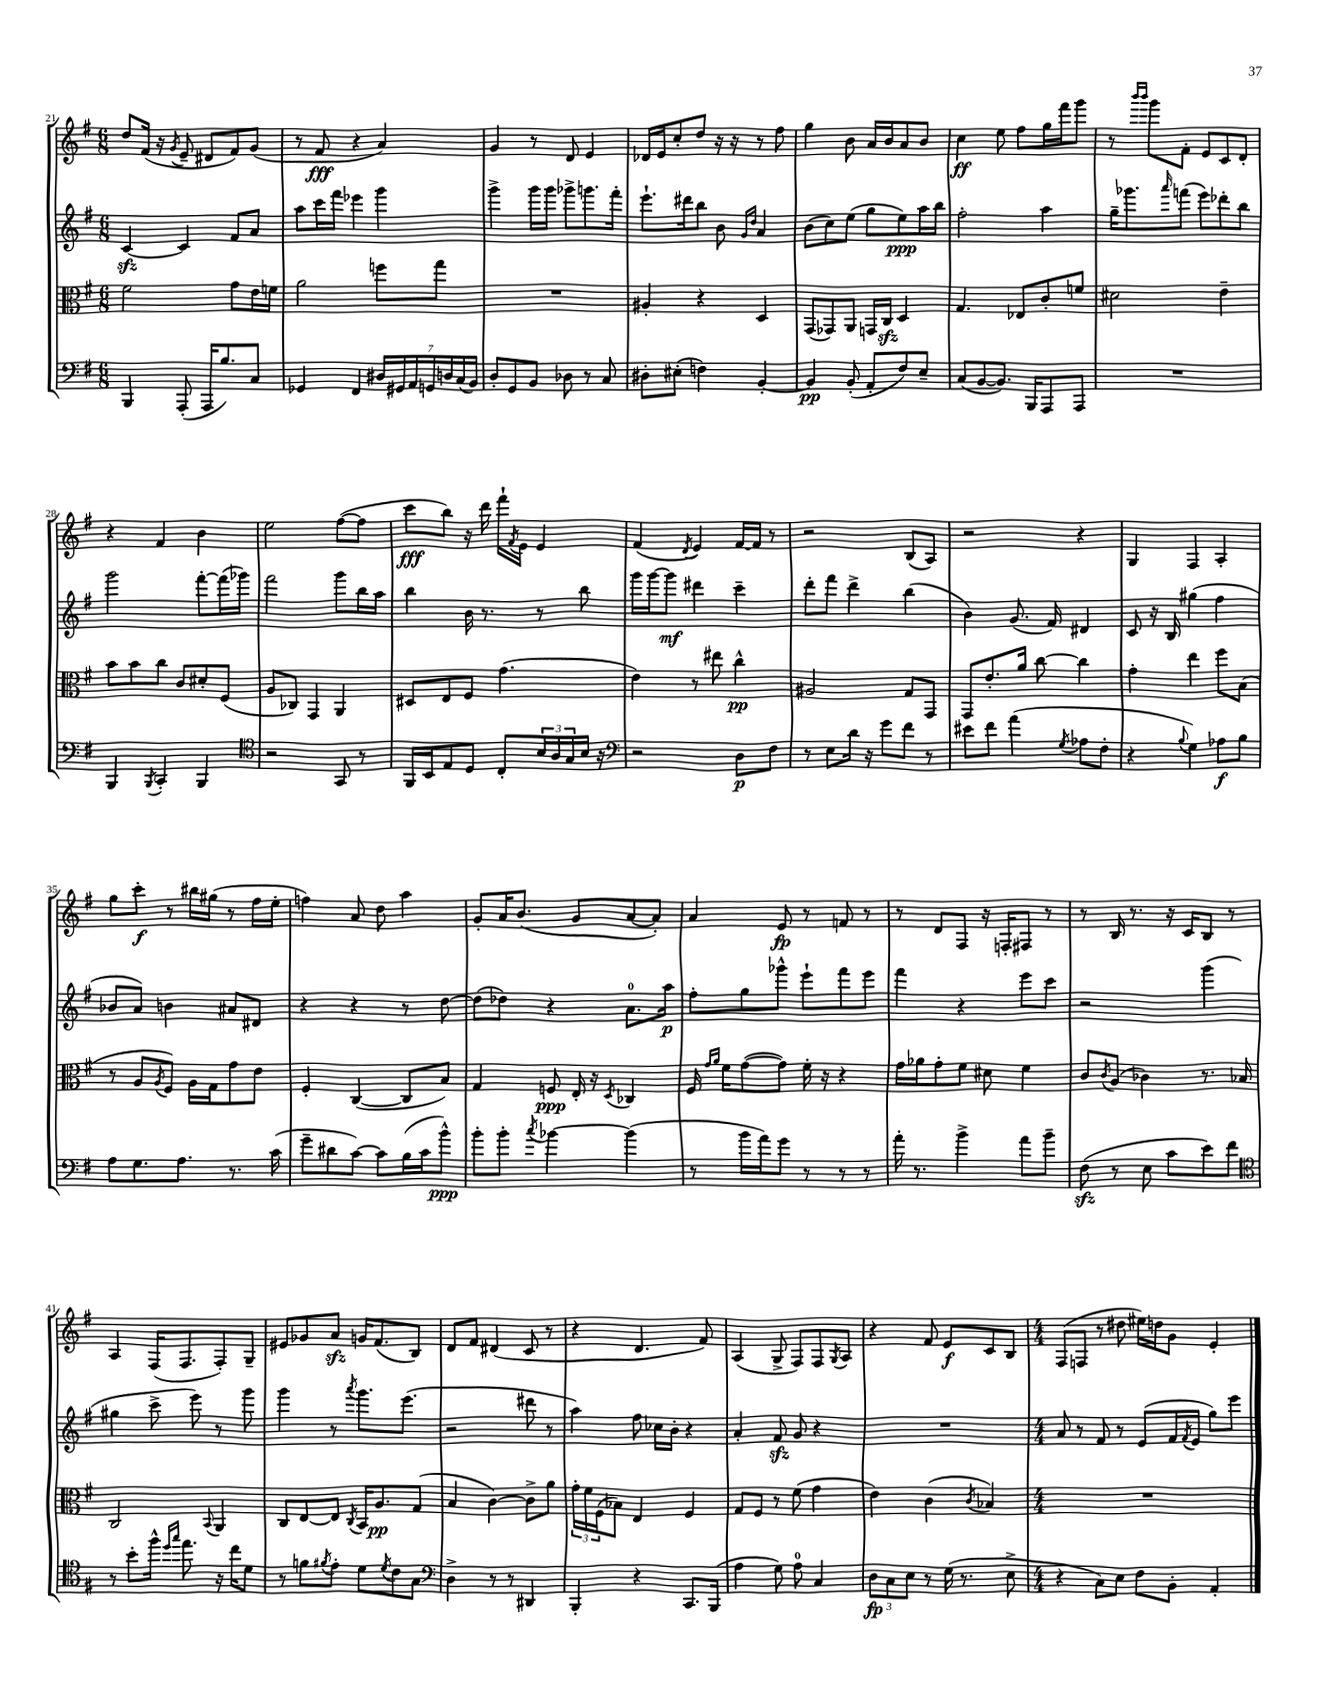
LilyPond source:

<<
\new StaffGroup <<
\new Staff = "s0" {
    \clef treble \key g \major \numericTimeSignature \time 6/8
    d''8 fis'16( r16 \acciaccatura { g'8 } e'8-- dis'8 fis'8) g'8( |
    r8 fis'8\fff r4 a'4) |
    g'4 r8 d'8 e'4 |
    des'16 e'16 c''8-. d''8 r16 r16 r8 fis''8 |
    g''4 b'8 a'16 b'16 a'8 b'8 |
    c''4\ff e''8 fis''8 g''16 fis'''16 g'''8 |
    r8 \grace { b'''16 b'''16 } g'''8 fis'8-. e'8 c'8 d'8-. |
    r4 fis'4 b'4 |
    e''2 fis''8~( fis''8 |
    c'''8\fff b''8) r16 d'''16 fis'''16-! \acciaccatura { fis'8 } e'16 e'4 |
    fis'4( \acciaccatura { d'8 } e'4) fis'16~ fis'16 r8 |
    r2 b8( a8) |
    r2 r4 |
    g4 fis4 a4-. |
    g''8 c'''8-.\f r8 bis''16 gis''16( r8 fis''16 e''16-. |
    f''4) a'8 d''8 a''4 |
    g'8-. a'16 b'8.( g'8 a'8~ a'8-.) |
    a'4 e'8\fp r8 f'8 r8 |
    r8 d'8 fis8 r16 f16-. fis8 r8 |
    r8 b16 r8. r16 c'16 b8 r8 |
    a4 fis16( fis8. fis8-.) g8-- |
    eis'8 ges'8 a'8\sfz g'16 fis'8.( b8) |
    d'8 fis'8 dis'4( c'8 r8 |
    r4 d'4. fis'8) |
    a4( g8-> fis8) fis8 \acciaccatura { g8 } a8 |
    r4 fis'8 e'8\f c'8 b8 |
    \numericTimeSignature \time 4/4 fis8( f8 r8 dis''8 eis''16) d''16 g'8 e'4-. \bar "|." |
}
\new Staff = "s1" {
    \clef treble \key g \major \numericTimeSignature \time 6/8
    c'4~\sfz c'4 fis'8 a'8 |
    a''8 c'''16 fis'''16 ees'''4 g'''4 |
    g'''4-> g'''16 g'''16 ges'''8-> g'''8. fis'''16-. |
    e'''8.-! dis'''16 b''8 b'8 \grace { g'16 d''16 } a'4 |
    b'8( c''8) e''8( g''8 e''8\ppp) a''16 b''16 |
    fis''2-. a''4 |
    g''16-- ges'''8. \grace { a'''16 } f'''8( e'''8) des'''8-. b''8 |
    g'''2 fis'''8~-. fis'''16( ges'''16) |
    fis'''2 g'''8 b''16 a''16 |
    b''4 b'16 r8. r8 b''8 |
    g'''16 g'''16~ g'''8\mf dis'''4 c'''4-- |
    d'''8-. fis'''8 d'''4-> b''4( |
    b'4) g'8.( fis'16) dis'4 |
    c'8 r16 b16 gis''4( fis''4 |
    bes'8 a'8) b'4 ais'8 dis'8 |
    r4 r4 r8 d''8~ |
    d''8( des''8) r4 a'8.-0 a''16\p |
    fis''8-. g''8 ges'''8-^ e'''8-! fis'''8 e'''8 |
    fis'''4 r4 e'''8 c'''8 |
    r2 g'''4( |
    gis''4 c'''8-> e'''8) r8 g'''8 |
    g'''4 r8 \acciaccatura { a'''8 } g'''8. e'''8.( |
    r2 dis'''8 r8 |
    a''4) fis''8 ces''16 b'16-. r4 |
    a'4-. fis'8\sfz g'8 r4 |
    R2. |
    \numericTimeSignature \time 4/4 a'8 r8 fis'8 r8 e'8( fis'16 \acciaccatura { fis'8 } e'16 g''8) e'''8 \bar "|." |
}
\new Staff = "s2" {
    \clef alto \key g \major \numericTimeSignature \time 6/8
    fis'2 g'8 e'16 f'16 |
    a'2 f''8 g''8 |
    R2. |
    ais4-. r4 d4 |
    g,8( ges,8) a,8 g,16 c16\sfz d4 |
    g4. ees8 c'8-. f'8 |
    dis'2 e'4-- |
    b'8 b'8 c''8 c'8 dis'8-. fis8( |
    a8 ces8) g,4 a,4 |
    dis8 e8 fis8 g'4.( |
    e'4) r8 eis''8 c''4-^\pp |
    ais2 g8 g,8 |
    g,8 e'8.-. a'16 c''8~ c''4 |
    g'4-. e''4 fis''8 b8( |
    r8 a8 \acciaccatura { a8 } fis8) a16 g16 g'8 e'8 |
    fis4-. c4~( c8 b8) |
    g4 f8\ppp e16-. r16 \acciaccatura { d8 } ces4 |
    fis16 \grace { g'16 a'16 } fis'16 g'8~( g'8) fis'16-. r16 r4 |
    g'16 aes'16 g'8-. fis'8 dis'8 fis'4 |
    c'8 \acciaccatura { c'8 } a8( ces'4) r8. bes16 |
    c2 \appoggiatura { b,8 } a,4 |
    c8 e8~ e8 \acciaccatura { c8 } b,16 a8.\pp g8( |
    b4 c'4~) c'8-> a'8 |
    \tuplet 3/2 { g'16-. fis'16 fis16( } bes8) e4 fis4 |
    g8 fis8 r8 fis'8( g'4 |
    e'4) c'4( \acciaccatura { c'8 } bes4) |
    \numericTimeSignature \time 4/4 R1 \bar "|." |
}
\new Staff = "s3" {
    \clef bass \key g \major \numericTimeSignature \time 6/8
    b,,4 a,,8-.( a,,16 b8.) c8 |
    ges,4 fis,4 \tuplet 7/4 { dis16 gis,16 a,16 g,16 d16 c16( b,16) } |
    d8-. g,8 b,8 des8 r8 c8 |
    dis8-. eis8-.( f4) b,4~-. |
    b,4\pp b,8-.( a,8-. fis8) e8-- |
    c8( b,8~ b,8.) b,,16 a,,8 a,,8 |
    R2. |
    b,,4 \acciaccatura { b,,8 } c,4-. b,,4 |
    \clef tenor r2 g,8 r8 |
    fis,16 b,16 e8 d8 c8-. \tuplet 3/2 { b16 a16 g16 } b16 r16 |
    \clef bass r2 d8\p fis8 |
    r8 e8 d'16 r16 g'8 fis'8 r8 |
    eis'8 fis'8 a'4( \acciaccatura { g8 } aes8 fis8-. |
    r4 \appoggiatura { b8 } g4) aes8\f b8 |
    a8 g8. a8. r8. c'16( |
    g'8-- dis'8 c'8~) c'8 b16( c'16 b'8-^\ppp) |
    b'8-. b'8-. \acciaccatura { c''8 } bes'4~ bes'4( |
    r8 b'16 a'16) g'8 r8 r8 r8 |
    a'16-. r8. b'4-> a'8 b'8-- |
    fis8\sfz( r8 e8 c'8 e'8) fis'8 |
    \clef tenor r8 b'8-. fis''16-^ \grace { d''16 g''16 } e''8. r16 c''16 d'8 |
    r8 f'8 \acciaccatura { fis'8 } e'8-. d'8 \acciaccatura { d'8 } c'8 g8 |
    \clef bass d4-> r8 r8 dis,4 |
    b,,4-. r4 c,8. b,,16( |
    a4 g8) a8-0 c4 |
    \tuplet 3/2 { d8\fp c8 e8 } r8 g16( r8. e8-> |
    \numericTimeSignature \time 4/4 r4 c8) e8 fis8 b,8-. a,4-. \bar "|." |
}
>>
>>
\layout { \context { \Score currentBarNumber = #21 } }
